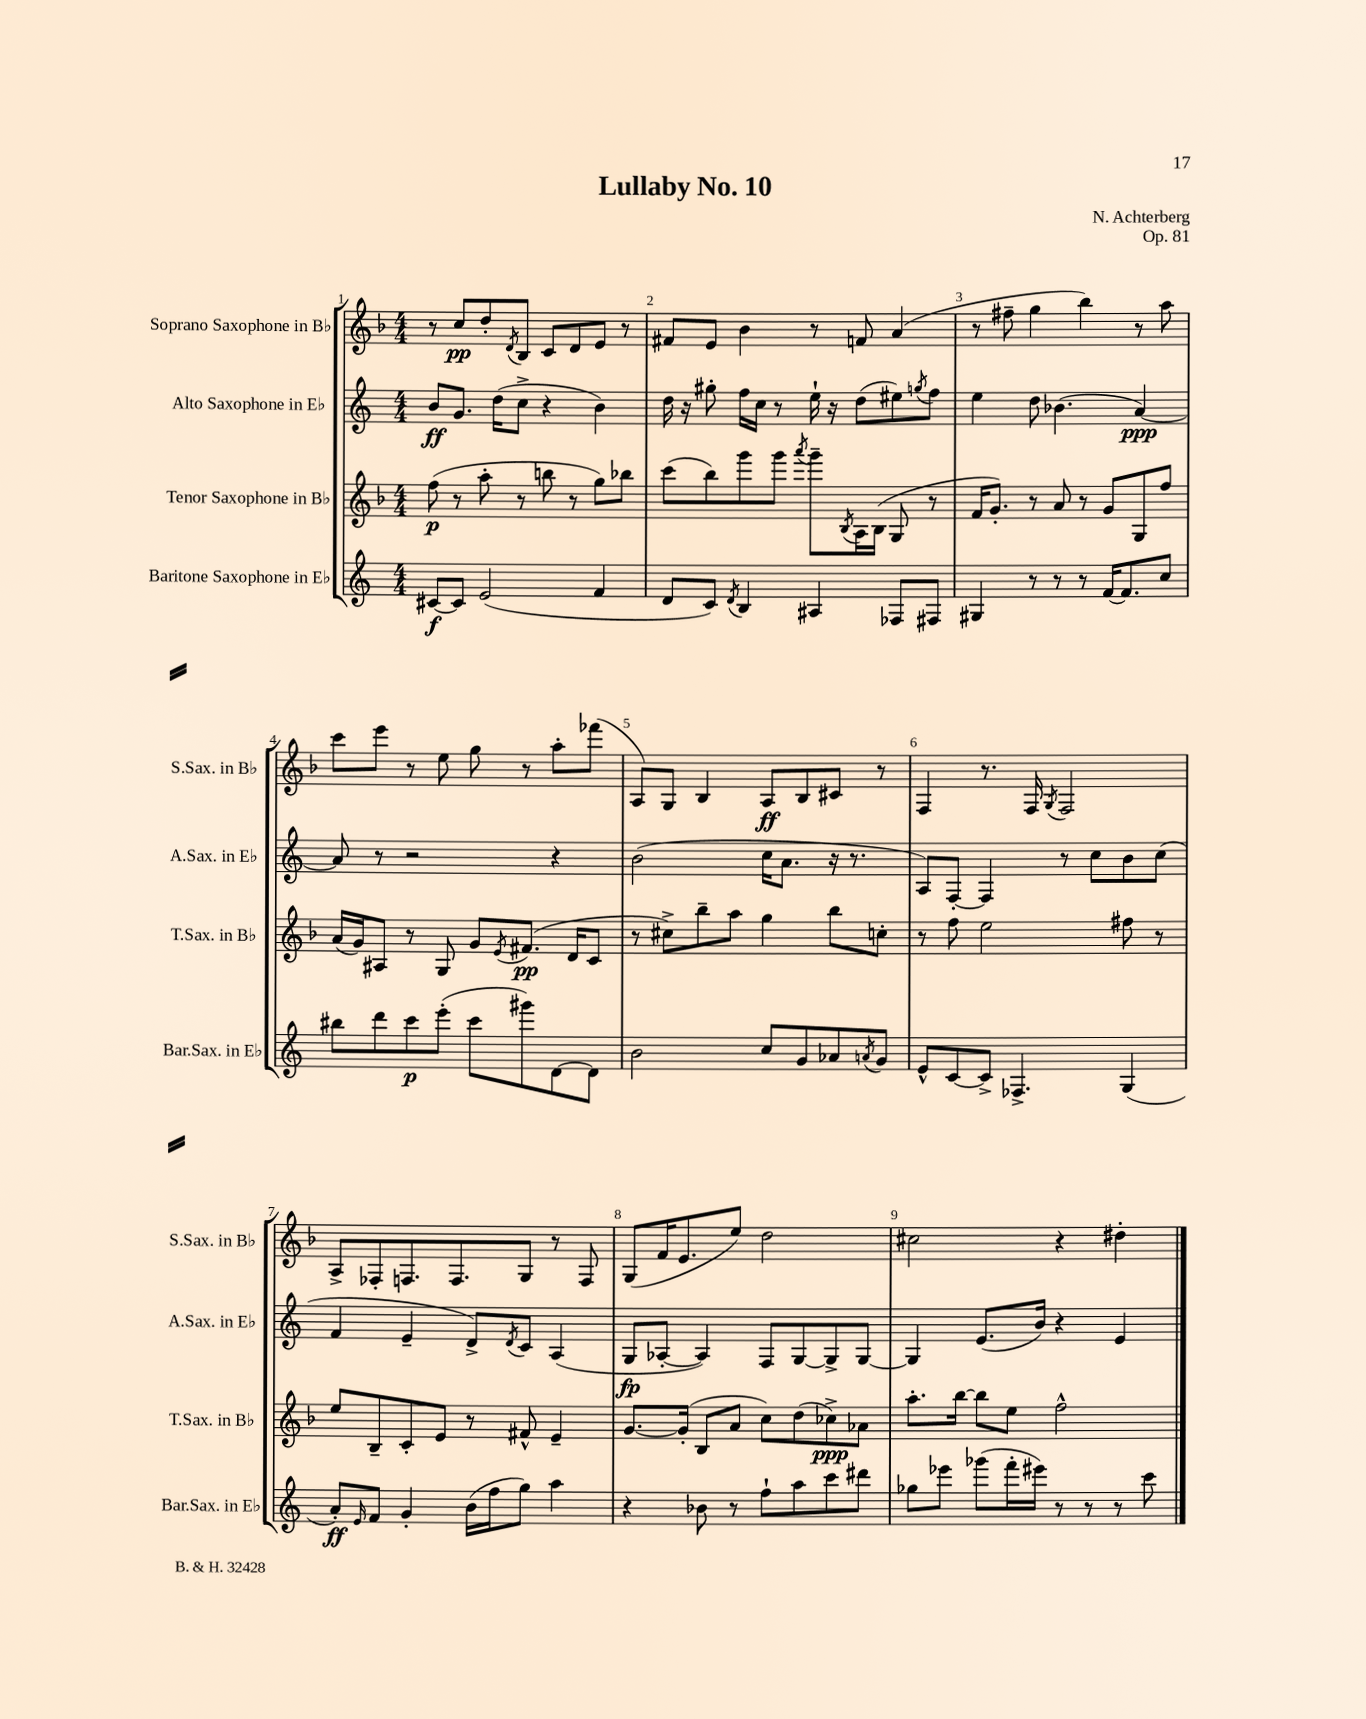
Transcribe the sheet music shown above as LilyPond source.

\header { title = "Lullaby No. 10" composer = "N. Achterberg" opus = "Op. 81" }
<<
\new StaffGroup <<
\new Staff = "s0" \with { instrumentName = "Soprano Saxophone in Bb" shortInstrumentName = "S.Sax. in Bb" } {
    \clef treble \key f \major \numericTimeSignature \time 4/4
    r8 c''8\pp d''8-. \acciaccatura { d'8 } bes8 c'8 d'8 e'8 r8 |
    fis'8 e'8 bes'4 r8 f'8 a'4( |
    r8 fis''8-- g''4 bes''4) r8 a''8 |
    c'''8 e'''8 r8 e''8 g''8 r8 a''8-. fes'''8( |
    a8) g8 bes4 a8\ff bes8 cis'8 r8 |
    f4 r8. f16 \acciaccatura { g8 } f2 |
    a8-> fes8-. f8. f8. g8 r8 f8 |
    g8( f'16 e'8. e''8) d''2 |
    cis''2 r4 dis''4-. \bar "|." |
}
\new Staff = "s1" \with { instrumentName = "Alto Saxophone in Eb" shortInstrumentName = "A.Sax. in Eb" } {
    \clef treble \key c \major \numericTimeSignature \time 4/4
    b'8\ff g'8. d''16( c''8-> r4 b'4) |
    d''16 r16 gis''8-. f''16 c''16 r8 e''16-! r16 d''8( eis''8) \acciaccatura { g''8 } f''8 |
    e''4 d''8 bes'4.( a'4~\ppp) |
    a'8 r8 r2 r4 |
    b'2( c''16 a'8. r16 r8. |
    a8) f8~-. f4 r8 c''8 b'8 c''8( |
    f'4 e'4-- d'8->) \acciaccatura { d'8 } c'8 a4( |
    g8\fp aes8~-. aes4) f8 g8~ g8-> g8~ |
    g4 e'8.( b'16) r4 e'4 \bar "|." |
}
\new Staff = "s2" \with { instrumentName = "Tenor Saxophone in Bb" shortInstrumentName = "T.Sax. in Bb" } {
    \clef treble \key f \major \numericTimeSignature \time 4/4
    f''8\p( r8 a''8-. r8 b''8 r8 g''8) bes''8 |
    c'''8( bes''8) g'''8 g'''8 \acciaccatura { a'''8 } g'''8-- \acciaccatura { bes8 } a16 bes16( g8 r8 |
    f'16 g'8.-.) r8 a'8 r8 g'8 g8 f''8 |
    a'16( g'16) ais8 r8 g8 g'8 \acciaccatura { e'8 } fis'8.\pp( d'16 c'8 |
    r8 cis''8->) bes''8-- a''8 g''4 bes''8 c''8-. |
    r8 f''8 e''2 fis''8 r8 |
    e''8 bes8-- c'8-. e'8 r8 fis'8-^ e'4-- |
    g'8.~ g'16-.( bes8 a'8 c''8) d''8( ces''8->\ppp) aes'8 |
    a''8.-. bes''16~ bes''8 e''8 f''2-^ \bar "|." |
}
\new Staff = "s3" \with { instrumentName = "Baritone Saxophone in Eb" shortInstrumentName = "Bar.Sax. in Eb" } {
    \clef treble \key c \major \numericTimeSignature \time 4/4
    cis'8~\f cis'8 e'2( f'4 |
    d'8 c'8) \acciaccatura { d'8 } b4 ais4 fes8 fis8 |
    gis4 r8 r8 r8 f'16~ f'8. c''8 |
    bis''8 d'''8 c'''8\p e'''8-.( c'''8 gis'''8) d'8~ d'8 |
    b'2 c''8 g'8 aes'8 \acciaccatura { a'8 } g'8 |
    e'8-^ c'8~ c'8-> fes4.-> g4( |
    a'8-.\ff) \grace { e'16 } f'8 g'4-. b'16( f''16 g''8) a''4 |
    r4 bes'8 r8 f''8-! a''8 c'''8 dis'''8 |
    ges''8 ees'''8 ges'''8( f'''16-. eis'''16) r8 r8 r8 c'''8 \bar "|." |
}
>>
>>
\layout { \context { \Score \override BarNumber.break-visibility = ##(#f #t #t) barNumberVisibility = #all-bar-numbers-visible } }
